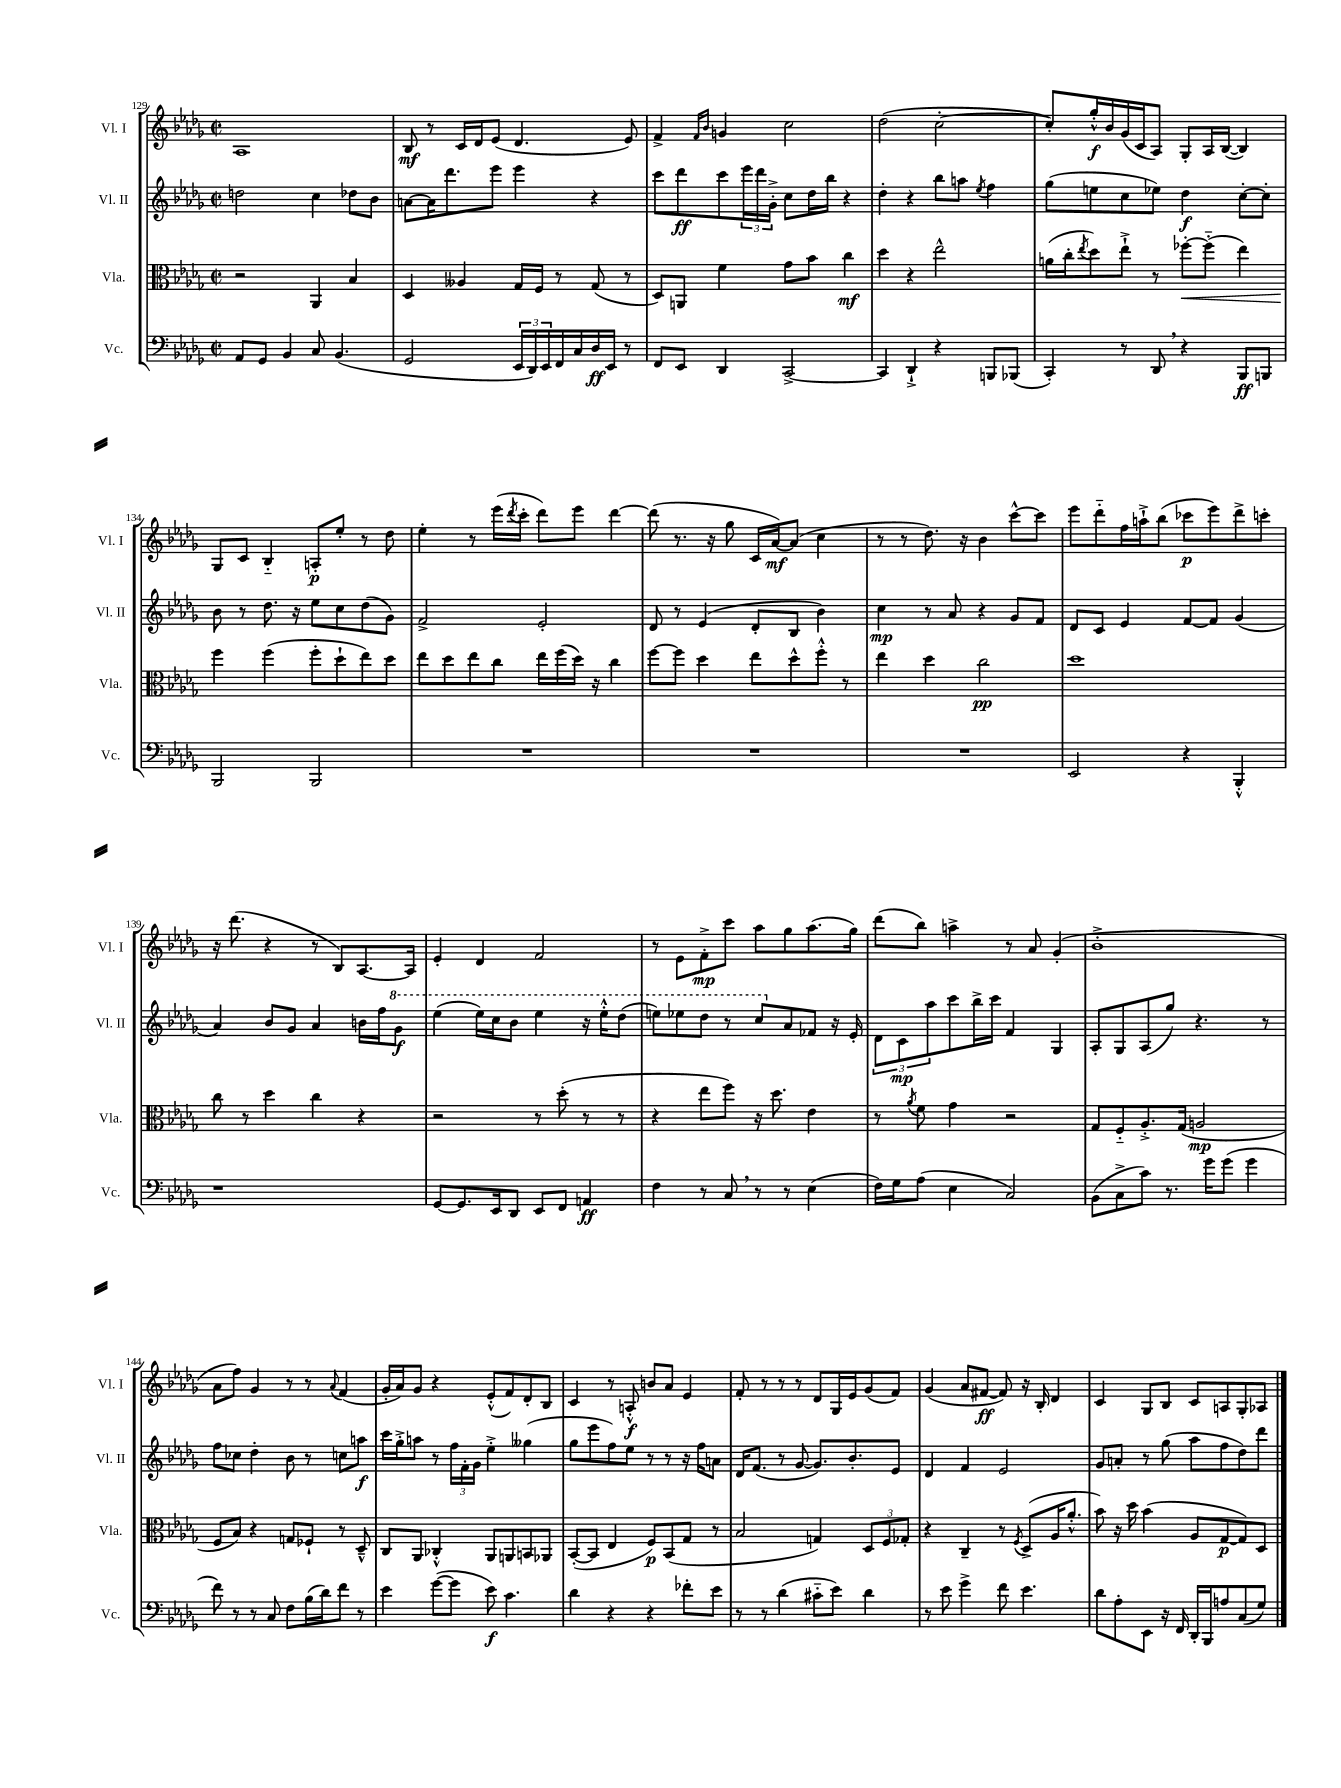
<<
\new StaffGroup <<
\new Staff = "s0" \with { instrumentName = "Vl. I" shortInstrumentName = "Vl. I" } {
    \clef treble \key des \major \defaultTimeSignature \time 2/2
    aes1 |
    bes8\mf r8 c'16 des'16 ees'8( des'4. ees'8) |
    f'4-> \grace { f'16 bes'16 } g'4 c''2 |
    des''2( c''2~-. |
    c''8-.) ges''16-.-^\f bes'16 ges'16( c'16 aes8) ges8-. aes16 bes16~( bes4) |
    ges8 c'8 bes4-_ a8-.\p ees''8-. r8 des''8 |
    ees''4-. r8 ees'''16( \acciaccatura { des'''8 } c'''16-. des'''8) ees'''8 des'''4~ |
    des'''8( r8. r16 ges''8 c'16 aes'16~\mf) aes'8( c''4 |
    r8 r8 des''8.) r16 bes'4 c'''8~-^ c'''8 |
    ees'''8 des'''8-_ f''16 a''16-!-> bes''8( ces'''8\p ees'''8) des'''8-> c'''8-. |
    r16 des'''8.( r4 r8 bes8) aes8.~ aes16 |
    ees'4-. des'4 f'2 |
    r8 ees'8 f'8-.->\mp c'''8 aes''8 ges''8 aes''8.( ges''16) |
    des'''8( bes''8) a''4-> r8 aes'8 ges'4-.( |
    bes'1-.-> |
    aes'8 f''8) ges'4 r8 r8 \appoggiatura { aes'8 } f'4( |
    ges'16-. aes'16) ges'8 r4 ees'8-.-^( f'8) des'8-. bes8 |
    c'4 r8 a8-.-^\f b'8 aes'8 ees'4 |
    f'8-. r8 r8 r8 des'8 ges16 ees'16 ges'8( f'8) |
    ges'4( aes'8 fis'8~\ff fis'8) r16 bes16-. des'4 |
    c'4 ges8 bes8 c'8 a8 ges8-. aes8 \bar "|." |
}
\new Staff = "s1" \with { instrumentName = "Vl. II" shortInstrumentName = "Vl. II" } {
    \clef treble \key des \major \defaultTimeSignature \time 2/2
    d''2 c''4 des''8 bes'8 |
    a'8~ a'16 des'''8. ees'''8 ees'''4 r4 |
    c'''8 des'''8\ff c'''8 \tuplet 3/2 { ees'''16 des'''16 ges'16-.-> } c''8 des''16 bes''16 r4 |
    des''4-. r4 bes''8 a''8 \acciaccatura { ees''8 } f''4 |
    ges''8( e''8 c''8 ees''8) des''4\f c''8~-. c''8-. |
    bes'8 r8 des''8. r16 ees''8 c''8 des''8( ges'8) |
    f'2-> ees'2-. |
    des'8 r8 ees'4( des'8-. bes8 bes'4) |
    c''4\mp r8 aes'8 r4 ges'8 f'8 |
    des'8 c'8 ees'4 f'8~ f'8 ges'4( |
    aes'4) bes'8 ges'8 aes'4 b'16 f''16 \ottava #1 ges''8\f |
    ees'''4( ees'''16) c'''16 bes''8 ees'''4 r16 ees'''16-.-^ des'''8( |
    e'''8) ees'''8 des'''8 r8 c'''8 \ottava #0 aes'8 fes'8 r16 ees'16-. |
    \tuplet 3/2 { des'8 c'8\mp aes''8 } c'''8 bes''16-> c'''16 f'4 ges4 |
    aes8-. ges8 aes8( ges''8) r4. r8 |
    f''8 ces''8 des''4-. bes'8 r8 c''8 a''8\f |
    c'''16 ges''16-.-> a''8 r8 \tuplet 3/2 { f''16 f'16-. ges'16 } ees''4-.-> geses''4( |
    ges''8 ees'''8 f''8) ees''8 r8 r8 r16 f''16 a'8 |
    des'16 f'8.( r8 ges'8~ ges'8.) bes'8.-. ees'8 |
    des'4 f'4 ees'2 |
    ges'8 a'8-. r8 ges''8( aes''8 f''8 des''8) des'''8 \bar "|." |
}
\new Staff = "s2" \with { instrumentName = "Vla." shortInstrumentName = "Vla." } {
    \clef alto \key des \major \defaultTimeSignature \time 2/2
    r2 aes,4 bes4 |
    des4 aeses4 ges16 f16 r8 ges8( r8 |
    des8) a,8 f'4 ges'8 bes'8 c''4\mf |
    des''4 r4 ees''2-^ |
    a'16( c''16-. \acciaccatura { ees''8 } des''8) ees''8-!-> r8 fes''8~-.\< fes''8-_( ees''4) |
    f''4\! f''4( f''8-. des''8-! ees''8) des''8 |
    ees''8 des''8 ees''8 c''8 ees''16 f''16( des''16) r16 c''4 |
    f''8~ f''8 des''4 ees''8 des''8-^ f''8-.-^ r8 |
    ees''4 des''4 c''2\pp |
    des''1 |
    c''8 r8 des''4 c''4 r4 |
    r2 r8 des''8-.( r8 r8 |
    r4 ees''8 f''8) r16 des''8. ees'4 |
    r8 \acciaccatura { aes'8 } f'8 ges'4 r2 |
    ges8 f8-_ aes8.-.-> ges16( a2\mp |
    f8 bes8) r4 g8 fes8-! r8 des8---^ |
    c8 aes,8 ces4-.-^ aes,8 a,8 b,8 aes,8 |
    bes,8~-.( bes,8 ees4 f8\p) bes,8( ges8 r8 |
    bes2 g4) \tuplet 3/2 { des8 f8 ges8-. } |
    r4 c4-- r8 \acciaccatura { f8 } des8->( aes16 aes'8.-.-^ |
    bes'8) r16 des''16 bes'4( aes8 ges8~\p ges8) des8 \bar "|." |
}
\new Staff = "s3" \with { instrumentName = "Vc." shortInstrumentName = "Vc." } {
    \clef bass \key des \major \defaultTimeSignature \time 2/2
    aes,8 ges,8 bes,4 c8 bes,4.( |
    ges,2 \tuplet 3/2 { ees,16 des,16) ees,16 } f,16 c16 des16\ff ees,16 r8 |
    f,8 ees,8 des,4 c,2~-> |
    c,4 des,4-!-> r4 b,,8 bes,,8( |
    c,4-.) r8 des,8 \breathe r4 bes,,8\ff b,,8 |
    bes,,2 bes,,2 |
    R1 |
    R1 |
    R1 |
    ees,2 r4 bes,,4-.-^ |
    r1 |
    ges,8~ ges,8. ees,16 des,8 ees,8 f,8 a,4\ff |
    f4 r8 c8 \breathe r8 r8 ees4( |
    f16) ges16 aes8( ees4 c2) |
    bes,8( c8-> c'8) r8. ges'16 ges'8( ges'4 |
    f'8) r8 r8 c8 f8 bes16( des'16) f'8 r8 |
    ees'4 ges'8~( ges'8 ees'8\f) c'4. |
    des'4 r4 r4 fes'8-. ees'8 |
    r8 r8 des'4( cis'8-_ ees'8) des'4 |
    r8 ees'8 ges'4-> f'8 ees'4. |
    des'8 aes8-. ees,8 r16 f,16 des,16-. bes,,16 a8 c8( ges8) \bar "|." |
}
>>
>>
\layout { \context { \Score currentBarNumber = #129 } }
